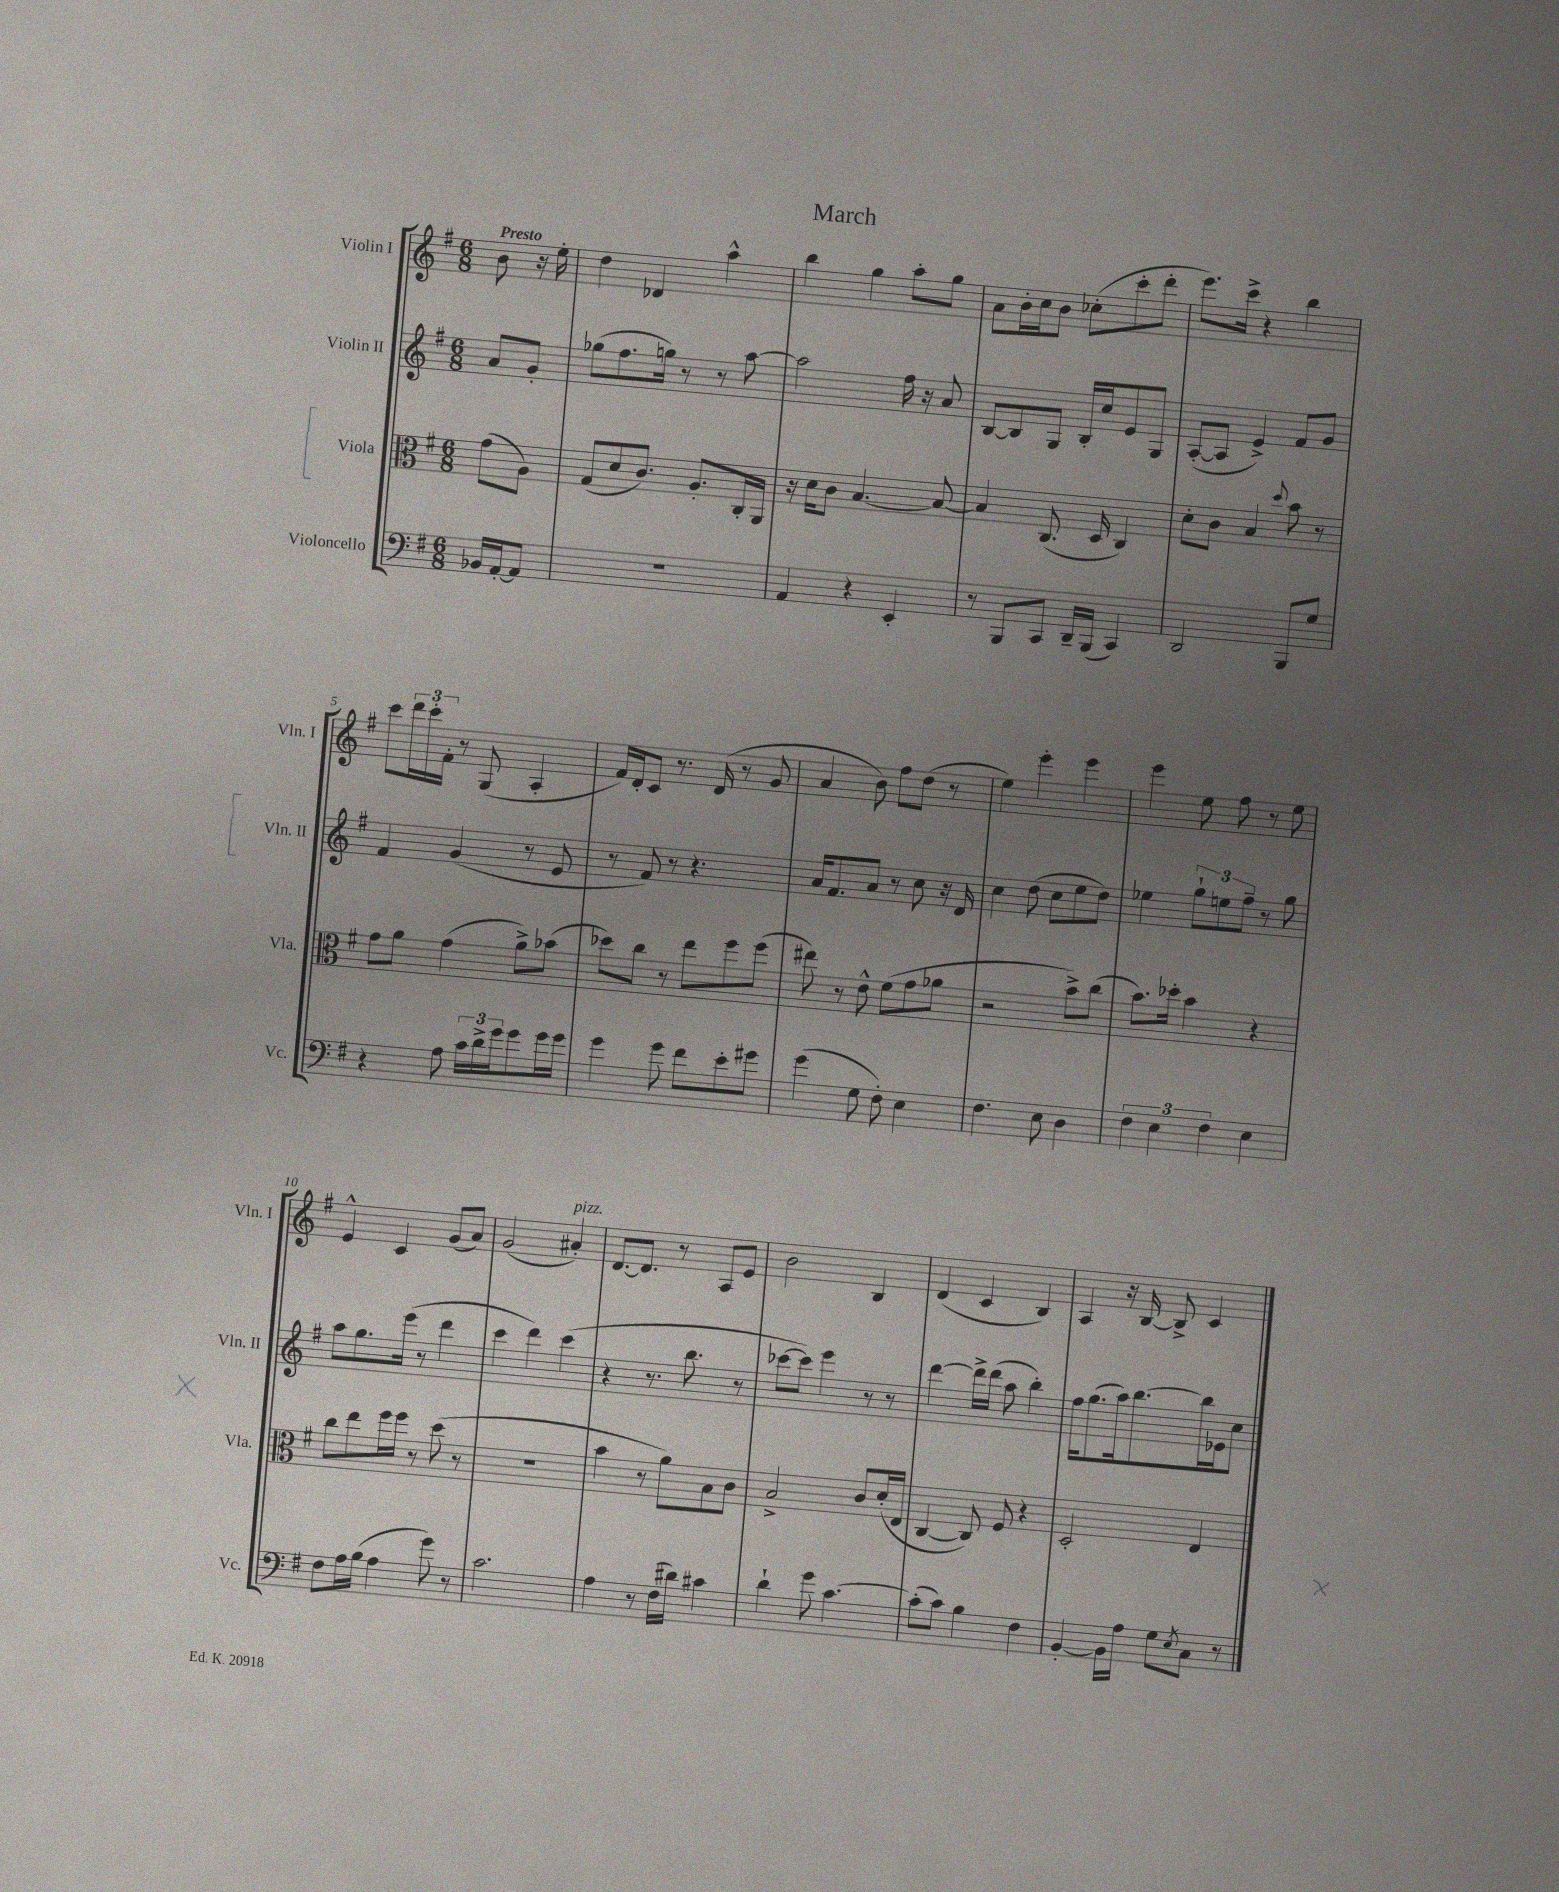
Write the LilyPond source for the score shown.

\header { title = "March" }
<<
\new StaffGroup <<
\new Staff = "s0" \with { instrumentName = "Violin I" shortInstrumentName = "Vln. I" } {
    \clef treble \key g \major \numericTimeSignature \time 6/8 \partial 4 \tempo "Presto"
    b'8 r16 e''16-. |
    d''4 des'4 a''4-^ |
    b''4 g''4 a''8-. g''8 |
    a'8 b'16-. c''16 b'8 ces''8-.( c'''8-. d'''8-. |
    e'''8.) c'''16-> r4 b''4 |
    c'''8 \tuplet 3/2 { d'''16 c'''16-. fis'16-. } r8 g8( a4-. |
    fis'16) d'16-. c'8 r8. d'16( r8 g'8 |
    a'4 b'8) fis''8 d''8( r8 |
    e''4) e'''4-. e'''4 |
    e'''4 e''8 fis''8 r8 e''8 |
    e'4-^ c'4 g'8( a'8) |
    g'2( ais'4-.^\markup { \italic "pizz." }) |
    d'8.~ d'8. r8 a8 e'8 |
    b'2 b4 |
    d'4( c'4 b4) |
    a4 r16 b16~ b8-> c'4 \bar "|." |
}
\new Staff = "s1" \with { instrumentName = "Violin II" shortInstrumentName = "Vln. II" } {
    \clef treble \key g \major \numericTimeSignature \time 6/8 \partial 4
    a'8 g'8-. |
    ges''8( fis''8. g''16) r8 r8 a''8~ |
    a''2 fis''16 r16 a'8 |
    b8~ b8 g8 b16-. c''16 e'8 g8 |
    a8~-.( a8 e'4->) fis'8 g'8 |
    fis'4 g'4( r8 e'8 |
    r8 fis'8) r8 r4. |
    a'16 fis'8. a'8 r8 c''8 r16 d'16 |
    c''4 d''8( c''8 e''8 d''8) |
    ees''4 \tuplet 3/2 { g''8-! e''8 fis''8-- } r8 g''8 |
    a''8 g''8. e'''16( r8 d'''4 |
    c'''4 d'''4) c'''4( |
    r4 r8. b''8. r8 |
    ces'''8~ ces'''8) e'''4 r8 r8 |
    d'''4~ d'''16-> d'''16( a''8 b''4-.) |
    fis''16 g''8.( a''16) b''8.~ b''16 ees'16 c''8 \bar "|." |
}
\new Staff = "s2" \with { instrumentName = "Viola" shortInstrumentName = "Vla." } {
    \clef alto \key g \major \numericTimeSignature \time 6/8 \partial 4
    g'8( a8) |
    g8( d'8 c'8.) a8.-. c16-. a,16 |
    r16 d'16 c'8 b4.~ b8~ |
    b4 c8.( d16 c4) |
    d'8-. c'8 b4 \appoggiatura { d''8 } b'8 r8 |
    g'8 a'8 g'4( a'8->) bes'8( |
    des''8) c''8 r8 e''8 fis''8 fis''8( |
    eis''8) r8 e'8-^ fis'8( g'8 aes'8 |
    r2 b'8->) c''8( |
    b'8.) des''16-. b'4 r4 |
    c''8 e''8 fis''16 fis''16 r8 d''8( r8 |
    R2. |
    b'4 r8 a'8) b8 c'8 |
    b2-> c'8 d'16-.( e16 |
    c4~ c8) fis8 r4 |
    d2-. e4 \bar "|." |
}
\new Staff = "s3" \with { instrumentName = "Violoncello" shortInstrumentName = "Vc." } {
    \clef bass \key g \major \numericTimeSignature \time 6/8 \partial 4
    bes,16 a,16~-. a,8 |
    R2. |
    a,4 r4 e,4-. |
    r8 b,,8 c,8 d,16-- b,,16( c,4) |
    d,2 b,,8 g8 |
    r4 a8 \tuplet 3/2 { c'16 d'16-> g'16 } g'8 g'16 g'16 |
    g'4 g'8 fis'8 e'8-. gis'8 |
    g'4( g8 fis8-.) e4 |
    fis4. e8 d4 |
    \tuplet 3/2 { fis4 e4 fis4 } e4 |
    fis8 a16 b16( a4 g'8) r8 |
    c'2. |
    a4 r8 fis16( dis'16) cis'4 |
    d'4-! g'8 c'4.~ |
    c'8-.( c'8) b4 fis4 |
    b,4~-. b,16 a16 g8 \acciaccatura { e8 } c8 r8 \bar "|." |
}
>>
>>
